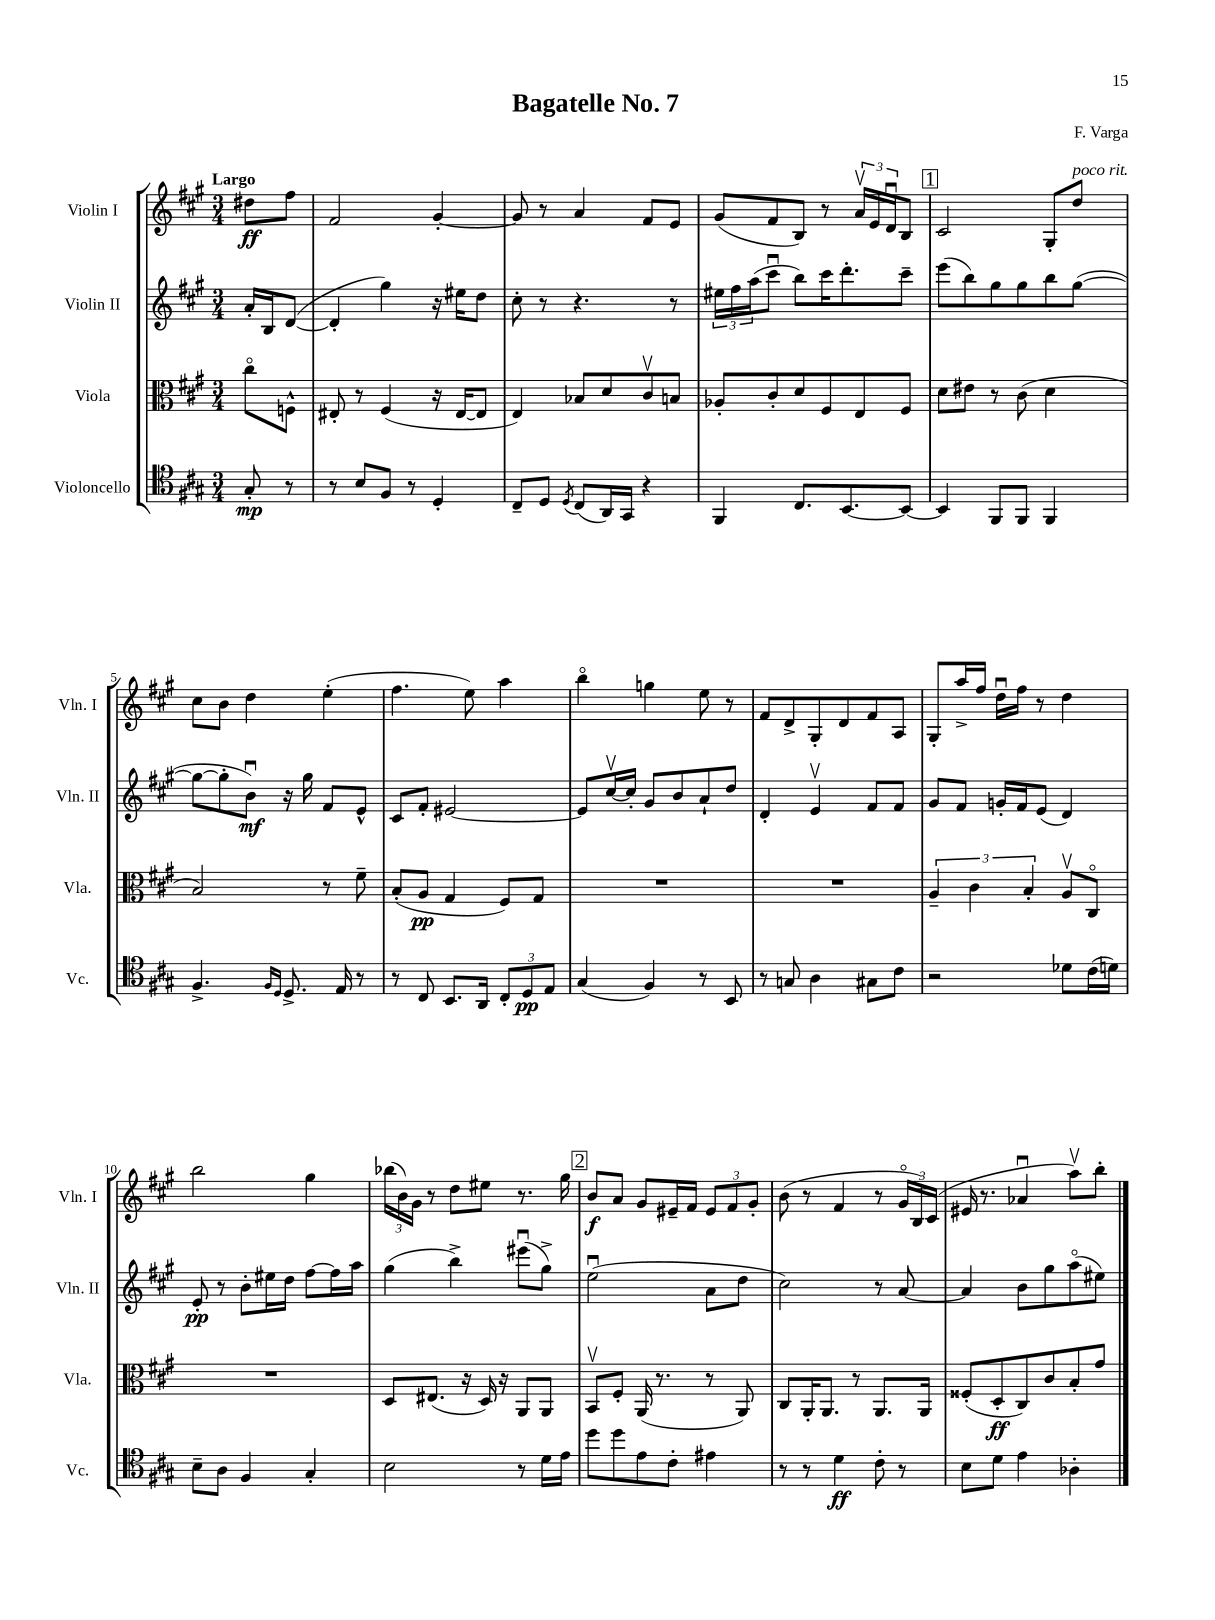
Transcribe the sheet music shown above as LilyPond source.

\header { title = "Bagatelle No. 7" composer = "F. Varga" }
<<
\new StaffGroup <<
\new Staff = "s0" \with { instrumentName = "Violin I" shortInstrumentName = "Vln. I" } {
    \clef treble \key a \major \numericTimeSignature \time 3/4 \partial 4 \tempo "Largo"
    dis''8\ff fis''8 |
    fis'2 gis'4~-. |
    gis'8 r8 a'4 fis'8 e'8 |
    gis'8( fis'8 b8) r8 \tuplet 3/2 { a'16\upbow e'16 d'16\downbow } b8 |
    \mark \markup { \box "1" } cis'2 gis8-. d''8^\markup { \italic "poco rit." } |
    cis''8 b'8 d''4 e''4-.( |
    fis''4. e''8) a''4 |
    b''4\flageolet g''4 e''8 r8 |
    fis'8 d'8-> gis8-. d'8 fis'8 a8 |
    gis8-. a''16-> fis''16 d''16\downbow fis''16 r8 d''4 |
    b''2 gis''4 |
    \tuplet 3/2 { bes''16( b'16) gis'16 } r8 d''8 eis''8 r8. gis''16 |
    \mark \markup { \box "2" } b'8\f a'8 gis'8 eis'16-- fis'16 \tuplet 3/2 { eis'8 fis'8 gis'8-. } |
    b'8( r8 fis'4 r8 \tuplet 3/2 { gis'16\flageolet b16) cis'16( } |
    eis'16 r8. aes'4\downbow a''8\upbow) b''8-. \bar "|." |
}
\new Staff = "s1" \with { instrumentName = "Violin II" shortInstrumentName = "Vln. II" } {
    \clef treble \key a \major \numericTimeSignature \time 3/4 \partial 4
    a'16-. b16 d'8~( |
    d'4-. gis''4) r16 eis''16 d''8 |
    cis''8-. r8 r4. r8 |
    \tuplet 3/2 { eis''16 fis''16 a''16( } cis'''8\downbow b''8) cis'''16 d'''8.-. cis'''8-- |
    \mark \markup { \box "1" } e'''8( b''8) gis''8 gis''8 b''8 gis''8~( |
    gis''8~ gis''8-. b'8\downbow\mf) r16 gis''16 fis'8 e'8-^ |
    cis'8 fis'8-. eis'2~ |
    eis'8 cis''16~\upbow cis''16-. gis'8 b'8 a'8-! d''8 |
    d'4-. e'4\upbow fis'8 fis'8 |
    gis'8 fis'8 g'16-. fis'16 e'8( d'4) |
    e'8-.\pp r8 b'8-. eis''16 d''16 fis''8~ fis''16 a''16 |
    gis''4( b''4->) eis'''8\downbow( gis''8->) |
    \mark \markup { \box "2" } e''2\downbow( a'8 d''8 |
    cis''2) r8 a'8~ |
    a'4 b'8 gis''8 a''8\flageolet( eis''8) \bar "|." |
}
\new Staff = "s2" \with { instrumentName = "Viola" shortInstrumentName = "Vla." } {
    \clef alto \key a \major \numericTimeSignature \time 3/4 \partial 4
    cis''8\flageolet f8-^ |
    eis8-. r8 fis4( r16 eis16~ eis8 |
    e4) bes8 d'8 cis'8\upbow b8 |
    aes8-. cis'8-. d'8 fis8 e8 fis8 |
    \mark \markup { \box "1" } d'8 eis'8 r8 cis'8( d'4 |
    b2) r8 fis'8-- |
    b8-.( a8\pp gis4 fis8) gis8 |
    R2. |
    R2. |
    \tuplet 3/2 { a4-- cis'4 b4-. } a8\upbow cis8\flageolet |
    R2. |
    d8 eis8.( r16 d16) r16 a,8 a,8 |
    \mark \markup { \box "2" } b,8\upbow fis8-. a,16( r8. r8 a,8) |
    cis8 a,16-. a,8. r8 a,8. a,16 |
    fisis8-.( d8-.\ff cis8) cis'8 b8-. gis'8 \bar "|." |
}
\new Staff = "s3" \with { instrumentName = "Violoncello" shortInstrumentName = "Vc." } {
    \clef tenor \key a \major \numericTimeSignature \time 3/4 \partial 4
    gis8-.\mp r8 |
    r8 b8 fis8 r8 d4-. |
    cis8-- d8 \acciaccatura { d8 } cis8( a,16) gis,16 r4 |
    fis,4 cis8. b,8.~ b,8~ |
    \mark \markup { \box "1" } b,4 fis,8 fis,8 fis,4 |
    fis4.-> \grace { fis16 d16 } d8.-> e16 r8 |
    r8 cis8 b,8. a,16 \tuplet 3/2 { cis8-. d8\pp e8 } |
    gis4( fis4) r8 b,8 |
    r8 g8 a4 gis8 cis'8 |
    r2 des'8 cis'16( d'16) |
    b8-- a8 fis4 gis4-. |
    b2 r8 d'16 e'16 |
    \mark \markup { \box "2" } d''8 d''8 e'8 cis'8-. eis'4 |
    r8 r8 d'4\ff cis'8-. r8 |
    b8 d'8 e'4 aes4-. \bar "|." |
}
>>
>>
